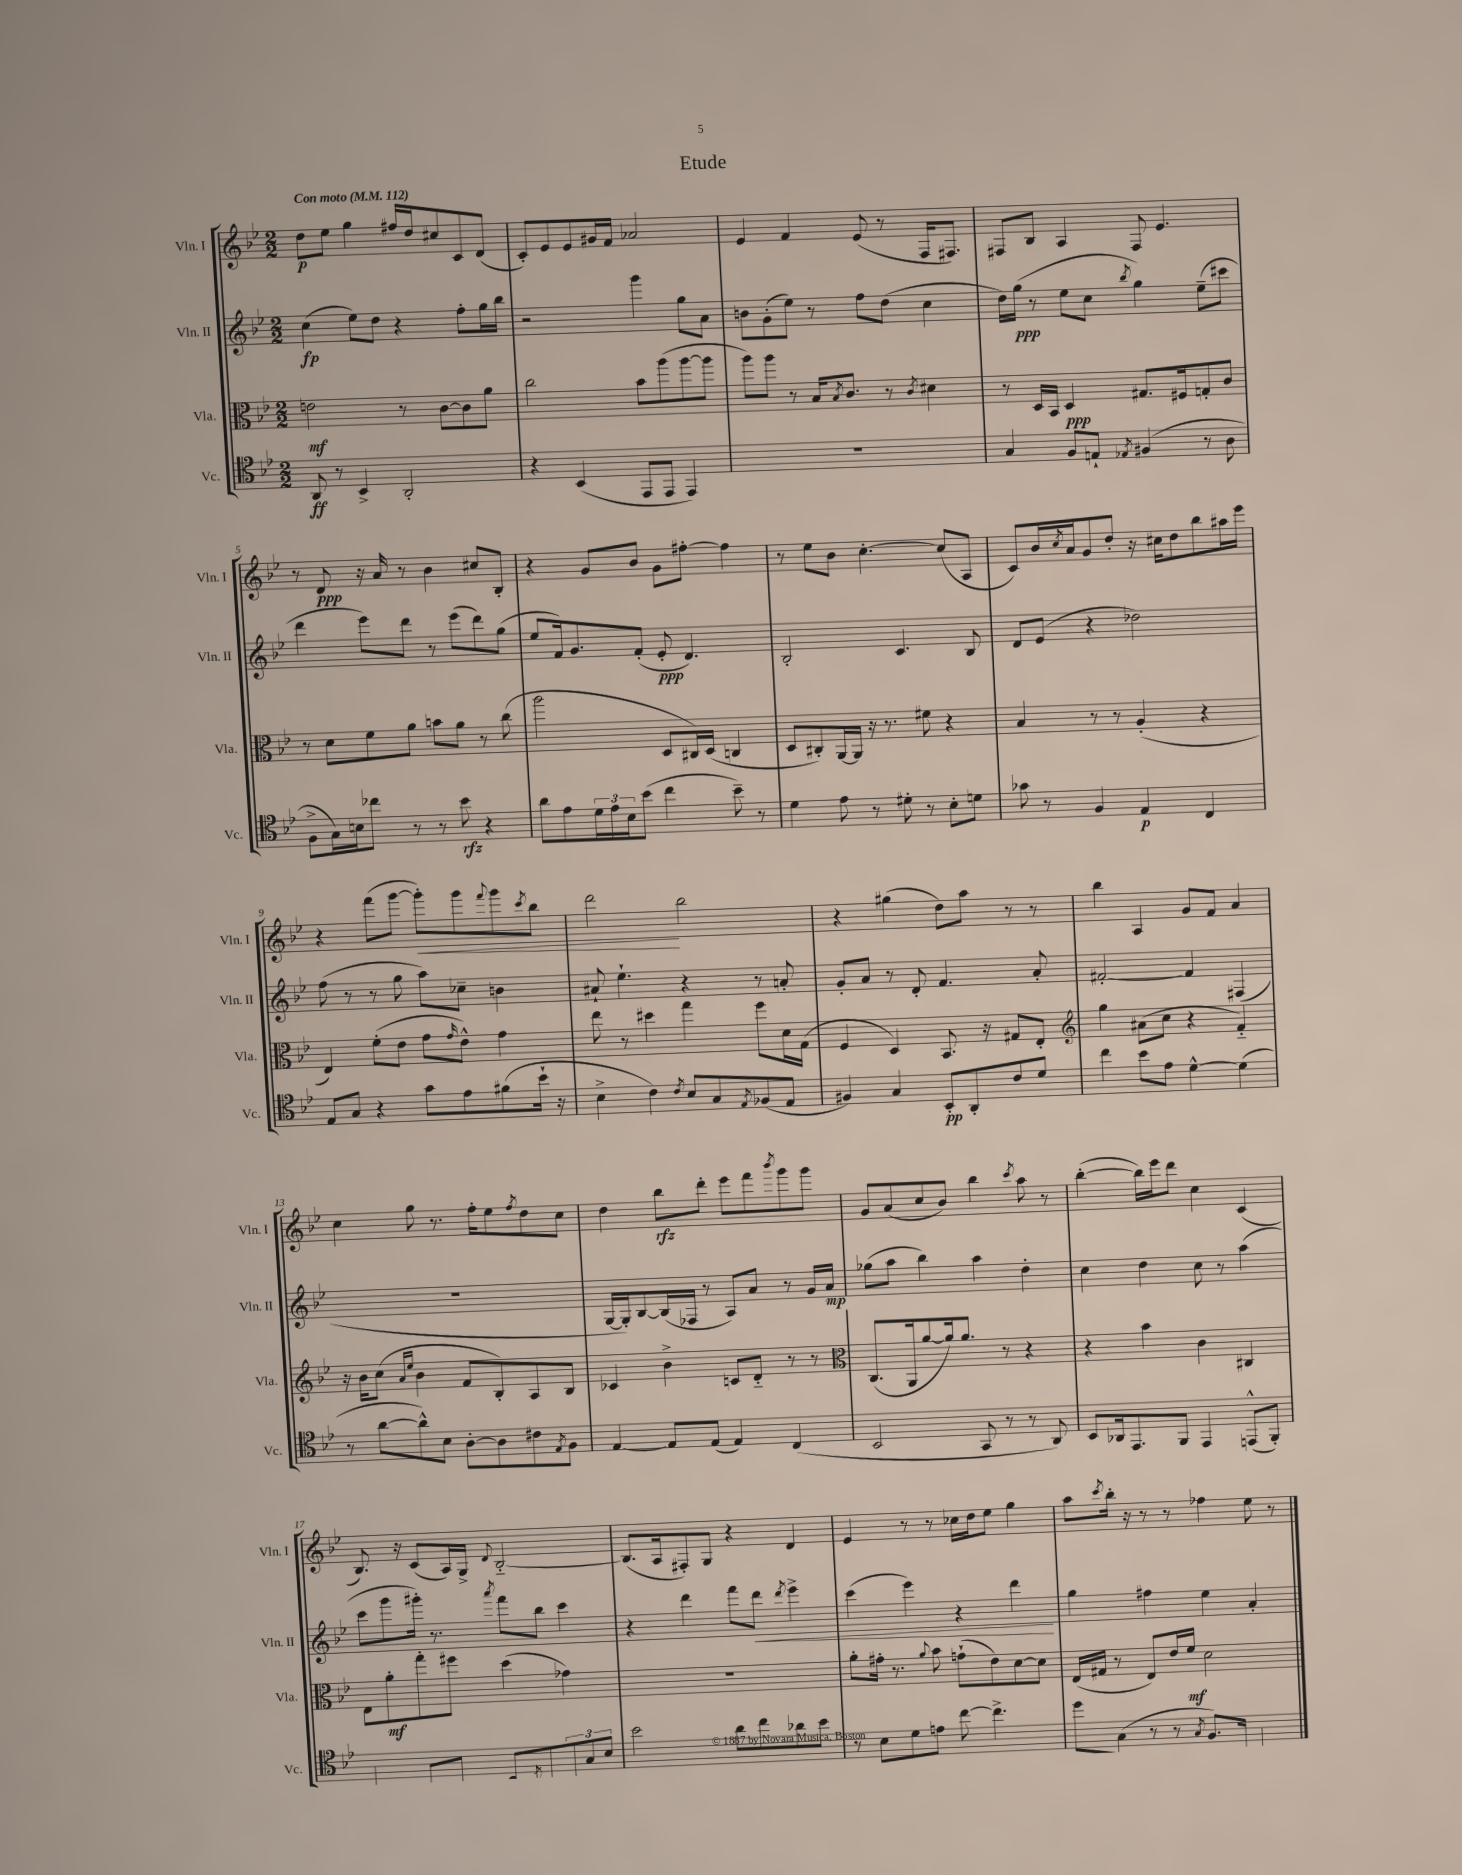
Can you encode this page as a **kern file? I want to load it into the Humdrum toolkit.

**kern	**dynam	**kern	**dynam	**kern	**dynam	**kern	**dynam
*part4	*part4	*part3	*part3	*part2	*part2	*part1	*part1
*staff4	*staff4	*staff3	*staff3	*staff2	*staff2	*staff1	*staff1
*I"Vc.	*	*I"Vla.	*	*I"Vln. II	*	*I"Vln. I	*
*I'Vc.	*	*I'Vla.	*	*I'Vln. II	*	*I'Vln. I	*
*clefC4	*	*clefC3	*	*clefG2	*	*clefG2	*
*k[b-e-]	*	*k[b-e-]	*	*k[b-e-]	*	*k[b-e-]	*
*M2/2	*	*M2/2	*	*M2/2	*	*M2/2	*
*MM112	*	*MM112	*	*MM112	*	*MM112	*
=1	=1	=1	=1	=1	=1	=1	=1
!	!	!	!	!	!	!LO:TX:a:B:t=Con moto	!
8AA/	ff	2en\	mf	(4cc\	fp	8dd\L	p
8r	.	.	.	.	.	8ee-\J	.
4BB-^/	.	.	.	8ee-\L)	.	4gg\	.
.	.	.	.	8dd\J	.	.	.
2AA'/	.	8r	.	4r	.	16ff#X/LL	.
.	.	.	.	.	.	16dd/J	.
.	.	[8c\L	.	.	.	8cc#X/	.
.	.	8c\]	.	8ff'\L	.	8c/	.
.	.	8a\J	.	16gg\L	.	(8d/J	.
.	.	.	.	16bb-\JJ	.	.	.
=2	=2	=2	=2	=2	=2	=2	=2
4r	.	2cc\	.	2r	.	8c'/L)	.
.	.	.	.	.	.	8e-/	.
(4BB-/	.	.	.	.	.	8e-/	.
.	.	.	.	.	.	16g#X/L	.
.	.	.	.	.	.	16f/JJ	.
8EE-/L	.	8b-\L	.	4ggg\	.	2a-X/	.
8EE-/J	.	(8aa\	.	.	.	.	.
4EE-/)	.	[8aa\	.	8gg\L	.	.	.
.	.	8aa\J]	.	8a\J	.	.	.
=3	=3	=3	=3	=3	=3	=3	=3
1r	.	8aa\L)	.	8bn\L	.	4e-/	.
.	.	8aa\J	.	(8g'\	.	.	.
.	.	8r	.	8ee-\J)	.	4f/	.
.	.	16B-/KL	.	8r	.	.	.
.	.	8qB-/	.	.	.	.	.
.	.	8.c/J	.	.	.	.	.
.	.	.	.	8ff\L	.	(8e-/	.
.	.	8r	.	(8dd\J	.	8r	.
.	.	8qc/	.	.	.	.	.
.	.	4d#X\	.	4cc\	.	16F/KL	.
.	.	.	.	.	.	8.F#X/J)	.
=4	=4	=4	=4	=4	=4	=4	=4
4G/	.	8r	.	16dd\LL)	.	8F#X/L	.
.	.	.	.	(16gg\JJ	ppp	.	.
.	.	16D/LL	.	8r	.	8B-/J	.
.	.	16BB-/JJ	.	.	.	.	.
8F/L	.	4D/	ppp	8ee-\L	.	4A/	.
8En`/J	.	.	.	8cc\J	.	.	.
8qE-X/	.	.	.	8qbb-/	.	.	.
(4F#X/	.	8.G#X/L	.	4gg\)	.	8F#/	.
.	.	.	.	.	.	4.e-/	.
.	.	16F#X/k	.	.	.	.	.
8r	.	8Gn'/	.	(8ee-~\L	.	.	.
8A\	.	8c/J	.	8ccc#X\J	.	.	.
!!LO:LB:g=z
=5	=5	=5	=5	=5	=5	=5	=5
8F^\L	.	8r	.	4ddd\	.	8r	.
16G\L)	.	8d\L	.	.	.	8d/	ppp
16Bn\J	.	.	.	.	.	.	.
8cc-X\J	.	8f\	.	8eee-\L)	.	16r	.
.	.	.	.	.	.	16a/	.
8r	.	8a\J	.	8ddd\J	.	8r	.
8r	.	8bn\L	.	8r	.	4b-\	.
8b-\	rfz	8a\J	.	(8eee-\L	.	.	.
4r	.	8r	.	8ddd\)	.	8cc#X/L	.
.	.	(8cc\	.	(8gg\J	.	8B-'/J	.
=6	=6	=6	=6	=6	=6	=6	=6
8a\L	.	2aa\	.	8ee-/L	.	4r	.
8e-\	.	.	.	16f/k)	.	.	.
.	.	.	.	8.g/	.	.	.
24d\L	.	.	.	.	.	8g/L	.
24e-\	.	.	.	.	.	.	.
24B-\J	.	.	.	.	.	.	.
(8b-\J	.	.	.	(8f'/J	.	8b-/J	.
4cc\	.	8D/L	.	8e-'/	ppp	8g\L	.
.	.	16C#X/L)	.	4.d/)	.	[8ff#X'\J	.
.	.	(16D/JJ	.	.	.	.	.
8b-~\)	.	4Cn/	.	.	.	4ff#\]	.
8r	.	.	.	.	.	.	.
=7	=7	=7	=7	=7	=7	=7	=7
4d\	.	8D/L	.	2B-'/	.	8r	.
.	.	8C#X'/)	.	.	.	8ee-\L	.
8e-\	.	[16AA/L	.	.	.	8b-\J	.
.	.	16AA/JJ]	.	.	.	.	.
8r	.	16r	.	.	.	[4.cc'\	.
.	.	8.r	.	.	.	.	.
8d#X'\	.	.	.	4.c/	.	.	.
8r	.	8f#X\	.	.	.	.	.
8B-'\L	.	4r	.	.	.	(8cc/L]	.
8dn\J	.	.	.	8B-/	.	8A/J	.
=8	=8	=8	=8	=8	=8	=8	=8
8g-X\	.	4B-/	.	8d/L	.	8c/L)	.
8r	.	.	.	(8e-/J	.	16b-/L	.
.	.	.	.	.	.	8qcc/	.
.	.	.	.	.	.	16a/J	.
4F/	.	8r	.	4r	.	8g/	.
.	.	8r	.	.	.	8dd'/J	.
4E-/	p	(4A'/	.	2dd-X\)	.	16r	.
.	.	.	.	.	.	16cc#X\KL	.
.	.	.	.	.	.	8dd\	.
4C/	.	4r	.	.	.	8bb-\	.
.	.	.	.	.	.	16aa#X\L	.
.	.	.	.	.	.	16eee-\JJ	.
!!LO:LB:g=z
=9	=9	=9	=9	=9	=9	=9	=9
8E-/L	.	4E-/)	.	(8ff\	.	4r	.
8G/J	.	.	.	8r	.	.	.
4r	.	(8f'\L	.	8r	.	(8fff\L	.
.	.	8e-\J	.	8gg\	.	[8ggg\J	.
!	!	!	!	!	!	!	!LO:HP:b
8g\L	.	8g\L	.	8aa\L)	.	8ggg'\L])	<
.	.	16qqg/	.	.	.	.	.
8e-\	.	8e-^^\J)	.	8cc-X~\J	.	8ggg\	.
.	.	.	.	.	.	8qqfff/	.
(8f#X\	.	4g\	.	4bn\	.	8ggg\	.
.	.	.	.	.	.	8qccc/	.
16b-`\Jk	.	.	.	.	.	8bb-\J	.
16r	.	.	.	.	.	.	.
=10	=10	=10	=10	=10	=10	=10	=10
4B-^\	.	8ee-\	.	8a#X`/	.	2ddd\	.
.	.	8r	.	4.ee-`\	.	.	.
4c\)	.	4dd#X\	.	.	.	.	.
8qc/	.	.	.	.	.	.	.
8B-/L	.	4gg\	.	4r	.	2bb-\	[
8G/	.	.	.	.	.	.	.
8qE-/	.	.	.	.	.	.	.
(8F-X/	.	8ff\L	.	8r	.	.	.
8E-/J	.	16d\L	.	8an'/	.	.	.
.	.	(16G\JJ	.	.	.	.	.
=11	=11	=11	=11	=11	=11	=11	=11
4F#X/)	.	4F/	.	8g'/L	.	4r	.
.	.	.	.	8a/J	.	.	.
4G/	.	4D/)	.	8r	.	(4gg#X\	.
.	.	.	.	8d'/	.	.	.
8BB-'/L	pp	8.BB-/	.	4.f/	.	8dd\L)	.
8AA'/	.	.	.	.	.	8aa\J	.
.	.	16r	.	.	.	.	.
8c/	.	8G#X/L	.	.	.	8r	.
8d/J	.	8E-'/J	.	8a'/	.	8r	.
=12	=12	=12	=12	=12	=12	=12	=12
*	*	*clefG2	*	*	*	*	*
4cc\	.	4gg\	.	[2f#X'/	.	4bb-\	.
8b-\L	.	(8a#X\L	.	.	.	4A/	.
8e-\J	.	8cc\J	.	.	.	.	.
[4d^^\	.	4r	.	4f#/]	.	8g/L	.
.	.	.	.	.	.	8f/J	.
(4d\]	.	4f/)	.	(4F#X/	.	4a/	.
!!LO:LB:g=z
=13	=13	=13	=13	=13	=13	=13	=13
8r	.	16r	.	1r	.	4cc\	.
.	.	16b-\KL	.	.	.	.	.
[8a\L	.	(8cc\J	.	.	.	.	.
.	.	16qqa/LL	.	.	.	.	.
.	.	16qqee-/JJ	.	.	.	.	.
8a^^\])	.	4b-\	.	.	.	8gg\	.
8B-\J	.	.	.	.	.	8.r	.
[8A'\L	.	8f/L	.	.	.	.	.
.	.	.	.	.	.	16ff'\KL	.
8A\]	.	8B-'/)	.	.	.	8ee-\	.
.	.	.	.	.	.	8qff/	.
8c#X\	.	8A/	.	.	.	8dd\	.
8qE-/	.	.	.	.	.	.	.
8F\J	.	8B-/J	.	.	.	8cc\J	.
=14	=14	=14	=14	=14	=14	=14	=14
[4E-/	.	4c-X/	.	[16G/LL	.	4dd\	.
.	.	.	.	16G'/J])	.	.	.
.	.	.	.	[8B-/	.	.	.
8E-/L]	.	4b-^\	.	(16B-/L]	.	8bb-\L	rfz
.	.	.	.	16F-X/JJ	.	.	.
(8E-/J	.	.	.	8r	.	8ddd'\J	.
4E-/)	.	8cn/L	.	8A/L)	.	8eee-\L	.
.	.	8d/J	.	8a/J	.	8fff\	.
.	.	.	.	.	.	8qbbb-/	.
(4C/	.	8r	.	8r	.	8ggg\	.
.	.	8r	.	16g/LL	.	8ggg\J	.
.	.	.	.	16a/JJ	mp	.	.
=15	=15	=15	=15	=15	=15	=15	=15
*	*	*clefC3	*	*	*	*	*
2BB-/	.	(8.C/L	.	(8gg-X\L	.	8g/L	.
.	.	.	.	8aa\J	.	(8a/	.
.	.	16AA/k	.	.	.	.	.
.	.	[8a/	.	4bb-\)	.	8cc/	.
.	.	16a/k])	.	.	.	8b-/J)	.
.	.	8.a/J	.	.	.	.	.
8GG/	.	.	.	4aa\	.	4bb-\	.
8r	.	8r	.	.	.	.	.
.	.	.	.	.	.	8qccc/	.
8r	.	4r	.	4dd'\	.	8aa\	.
8AA/)	.	.	.	.	.	8r	.
=16	=16	=16	=16	=16	=16	=16	=16
8BB-/L	.	4r	.	4cc\	.	([4bb-'\	.
16AA-X/k	.	.	.	.	.	.	.
8.EE-/	.	.	.	.	.	.	.
.	.	4b-\	.	4dd\	.	16bb-\LL])	.
.	.	.	.	.	.	16eee-\J	.
8FF/J	.	.	.	.	.	8ddd\J	.
4EE-/	.	4c\	.	8cc\	.	4cc\	.
.	.	.	.	8r	.	.	.
(8EEn^^/L	.	4C#X/	.	(4aa\	.	(4c/	.
8FF'/J)	.	.	.	.	.	.	.
!!LO:LB:g=z
=17	=17	=17	=17	=17	=17	=17	=17
4EE-/	.	8E-\L	.	8ccc\L	.	8.B-/)	.
.	.	8a'\	mf	8ggg\	.	.	.
.	.	.	.	.	.	16r	.
8FF#X/L	f	8gg'\	.	16ggg#X'\Jk)	.	(8c/L	.
.	.	.	.	8.r	.	.	.
8GG/J	.	8ff#X\J	.	.	.	16A/L)	.
.	.	.	.	.	.	16G^/JJ	.
.	.	.	.	8qaaa/	.	8qqd/	.
8BB-/L	.	(4dd\	.	8fff\L	.	[2B-/	.
8qGG/	.	.	.	.	.	.	.
8FF#/	.	.	.	8bb-\J	.	.	.
12GG/	.	4g-X\)	.	4ccc\	.	.	.
12G/	.	.	.	.	.	.	.
12B-/J	.	.	.	.	.	.	.
=18	=18	=18	=18	=18	=18	=18	=18
2b-\	.	1r	.	4r	.	(8.B-/L]	.
.	.	.	.	.	.	16A/k	.
.	.	.	.	4ddd\	.	8F#X'/)	.
.	.	.	.	.	.	8G/J	.
8a\L	.	.	.	8fff\L	.	4r	.
!	!	!	!	!	!LO:HP:b	!	!
8cc\	.	.	.	8ddd\J	<	.	.
.	.	.	.	8qddd/	.	.	.
8a-X\	.	.	.	4eee-^\	.	4d/	.
8b-\J	.	.	.	.	.	.	.
=19	=19	=19	=19	=19	=19	=19	=19
8r	.	8a'\L	.	(4ccc\	.	4e-/	.
8B-\L	.	16g#X'\Jk	.	.	.	.	.
.	.	8.r	.	.	.	.	.
8d\	.	.	.	4eee-\)	.	8r	.
.	.	8qqa/	.	.	.	.	.
8en\J	.	8b-\	.	.	.	8r	.
[8cc\	.	(8gn`\L	.	4r	.	16cc-X\LL	.
.	.	.	.	.	.	16dd\J	.
4.cc^\]	mf	8e-\)	.	.	.	8ee-\J	.
.	.	[8d\	.	4ddd\	.	4gg\	.
.	.	8d\J]	.	.	.	.	.
.	.	.	.	.	[	.	.
=20	=20	=20	=20	=20	=20	=20	=20
8dd\L	.	(16E-/LL	.	4gg\	.	8aa\L	.
.	.	16G#X/JJ	.	.	.	.	.
.	.	.	.	.	.	8qccc/	.
(8G\J	.	8r	.	.	.	16bb-'\Jk	.
.	.	.	.	.	.	16r	.
8r	.	8E-/L)	.	4ff#X\	.	8r	.
8r	.	16e-/L	.	.	.	8r	.
.	.	16f/JJ	mf	.	.	.	.
8qG/	.	.	.	.	.	.	.
8.F/L)	.	2d\	.	4ee-\	.	4ff-X\	.
16GG/Jk	.	.	.	.	.	.	.
4AA/	.	.	.	4a'/	.	8ee-\	.
.	.	.	.	.	.	8r	.
==	==	==	==	==	==	==	==
*-	*-	*-	*-	*-	*-	*-	*-
